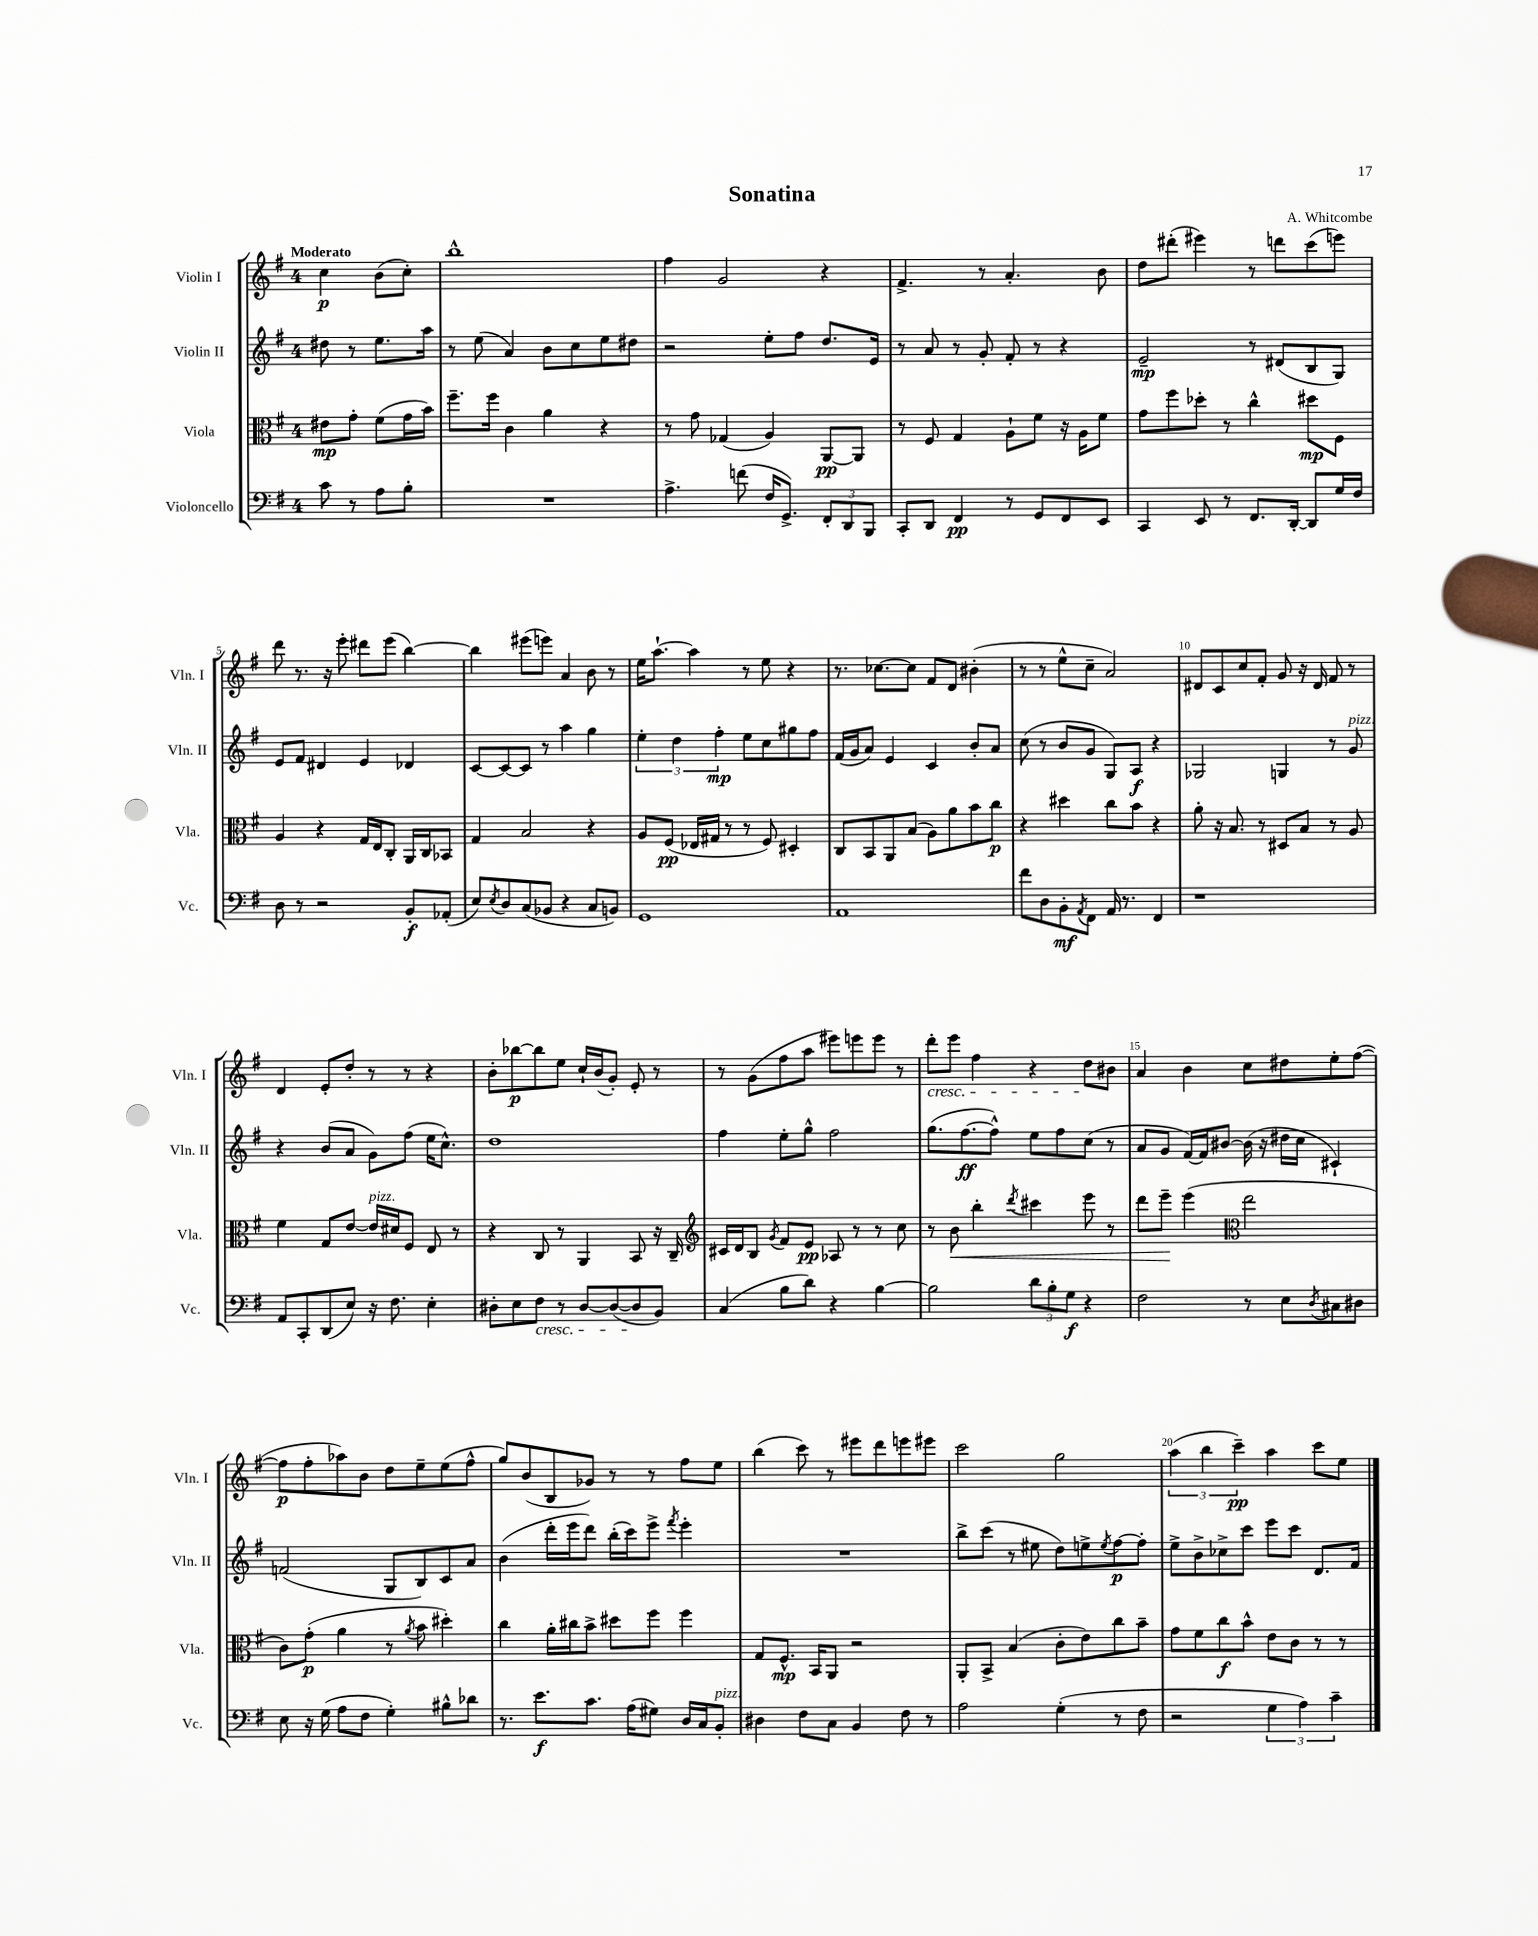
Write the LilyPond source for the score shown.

\header { title = "Sonatina" composer = "A. Whitcombe" }
<<
\new StaffGroup <<
\new Staff = "s0" \with { instrumentName = "Violin I" shortInstrumentName = "Vln. I" } {
    \clef treble \key g \major \once \override Staff.TimeSignature.style = #'single-digit \time 4/4 \partial 2 \tempo "Moderato"
    c''4\p b'8( c''8-.) |
    b''1-^ |
    fis''4 g'2 r4 |
    fis'4.-> r8 a'4.-. b'8 |
    d''8 dis'''8-.( eis'''4) r8 d'''8 c'''8( e'''8) |
    d'''8 r8. r16 e'''8-. dis'''8 e'''8( b''4~) |
    b''4 eis'''8( e'''8) a'4 b'8 r8 |
    e''16 a''8.~-! a''4 r8 e''8 r4 |
    r8. ces''8.~ ces''8 fis'8 d'8 bis'4-.( |
    r8 r8 e''8-^ c''8-- a'2) |
    dis'8 c'8 c''8 fis'8-. g'8 r16 dis'16 fis'8 r8 |
    d'4 e'8-. d''8-. r8 r8 r4 |
    b'8-. bes''8~\p bes''8 e''8 c''16-! b'16( g'8-.) e'8-. r8 |
    r8 g'8( fis''8 a''8 eis'''8) e'''8 e'''8 r8 |
    d'''8-.\cresc e'''8 fis''4 r4 d''8\! bis'8 |
    a'4 b'4 c''8 dis''8 e''8-. fis''8~( |
    fis''8\p fis''8-. aes''8) b'8 d''8 e''8-- e''8( fis''8-^ |
    g''8) b'8( b8 ges'8) r8 r8 fis''8 e''8 |
    b''4( c'''8) r8 eis'''8 d'''8 e'''8 eis'''8 |
    c'''2 g''2 |
    \tuplet 3/2 { a''4( b''4 c'''4--\pp) } a''4 c'''8 e''8 \bar "|." |
}
\new Staff = "s1" \with { instrumentName = "Violin II" shortInstrumentName = "Vln. II" } {
    \clef treble \key g \major \once \override Staff.TimeSignature.style = #'single-digit \time 4/4 \partial 2
    dis''8 r8 e''8. a''16 |
    r8 e''8( a'4) b'8 c''8 e''8 dis''8 |
    r2 e''8-. fis''8 d''8. e'16 |
    r8 a'8 r8 g'8-. fis'8-. r8 r4 |
    e'2--\mp r8 dis'8( b8 g8) |
    e'8 fis'8 dis'4 e'4 des'4 |
    c'8~ c'8~ c'8 r8 a''4 g''4 |
    \tuplet 3/2 { e''4-. d''4 fis''4-.\mp } e''8 c''8 gis''8 fis''8 |
    fis'16( g'16 a'8) e'4 c'4 b'8-. a'8 |
    c''8( r8 b'8 g'8 g8) a8\f r4 |
    ges2 g4 r8 g'8^\markup { \italic "pizz." } |
    r4 b'8( a'8 g'8) fis''8( e''16 c''8.-^) |
    d''1 |
    fis''4 e''8-. g''8-^ fis''2 |
    g''8.( fis''8.~\ff fis''8-^) e''8 fis''8 c''8( r8 |
    a'8 g'8 fis'16~) fis'16 bis'8~ bis'16( r16 dis''16 c''16 cis'4-!) |
    f'2( g8 b8) c'8 a'8 |
    b'4( d'''16-. e'''16 d'''8) b''16-.( c'''16) e'''8-> \acciaccatura { fis'''8 } e'''4-. |
    R1 |
    b''8-> c'''8( r8 eis''8 d''8) e''8-> \acciaccatura { e''8 } fis''8~\p fis''8-. |
    e''8-> b'8-> ces''8-> c'''8 e'''8 c'''8 d'8. fis'16 \bar "|." |
}
\new Staff = "s2" \with { instrumentName = "Viola" shortInstrumentName = "Vla." } {
    \clef alto \key g \major \once \override Staff.TimeSignature.style = #'single-digit \time 4/4 \partial 2
    eis'8\mp g'8-. fis'8( g'16 b'16) |
    fis''8.-- fis''16 c'4 a'4 r4 |
    r8 g'8 ges4( a4) a,8~\pp a,8 |
    r8 fis8 g4 a8-! fis'8 r16 a16 fis'8 |
    g'8 fis''8 des''8-. r8 c''4-^ dis''8\mp fis8 |
    a4 r4 g16 e16 c8-. a,16 c16 bes,8 |
    g4 b2 r4 |
    a8 fis8\pp( ees16 gis16 r8 r8 fis8) dis4-. |
    c8 b,8 a,8 b8( a8) a'8 b'8 c''8\p |
    r4 dis''4 c''8 b'8 r4 |
    a'8-. r16 b8. r8 dis8 b8 r8 a8 |
    fis'4 g8 e'8~ e'16^\markup { \italic "pizz." } dis'16 fis8 e8 r8 |
    r4 c8 r8 a,4 b,8 r16 c16-- |
    \clef treble cis'16 d'16 b8 \acciaccatura { g'8 } fis'8 e'8\pp aes8 r8 r8 c''8 |
    r8 b'8\< b''4-. \acciaccatura { d'''8 } cis'''4 e'''8 r8 |
    d'''8 e'''8--\! e'''4( \clef alto e''2 |
    c'8) g'8-.\p( a'4 r8 \acciaccatura { a'8 } b'8 dis''4-.) |
    c''4 a'16-. cis''16 b'8-> dis''8 fis''8 fis''4 |
    g8 fis8.-^\mp b,16 a,8 r2 |
    a,8-. b,8-> b4( c'8-. e'8) c''8 b'8-- |
    g'8 fis'8 c''8\f b'8-^ e'8 c'8 r8 r8 \bar "|." |
}
\new Staff = "s3" \with { instrumentName = "Violoncello" shortInstrumentName = "Vc." } {
    \clef bass \key g \major \once \override Staff.TimeSignature.style = #'single-digit \time 4/4 \partial 2
    c'8 r8 a8 b8-. |
    R1 |
    a4.-> f'8( fis16 g,8.->) \tuplet 3/2 { fis,8-. d,8 b,,8 } |
    c,8-. d,8 fis,4\pp r8 g,8 fis,8 e,8 |
    c,4 e,8 r8 fis,8. d,16~-. d,8 g16 fis16 |
    d8 r8 r2 b,8-.\f aes,8-.( |
    e8) \acciaccatura { e8 } d8 c8( bes,8 r4 c8 b,8) |
    g,1 |
    a,1 |
    fis'8 d8 b,8-.\mf \acciaccatura { a,8 } fis,8 a,16 r8. fis,4 |
    r1 |
    a,8 c,8-. d,8( e8) r16 fis8. e4-. |
    dis8-. e8 fis8\cresc r8 dis8~ dis8~( dis8\! b,8) |
    c4( b8 d'8) r4 b4~ |
    b2 \tuplet 3/2 { d'8 b8-. g8\f } r4 |
    fis2 r8 e8 \acciaccatura { d8 } cis8 dis8 |
    e8 r16 g16( a8 fis8 g4-.) bis8-^ des'8 |
    r8. e'8.\f c'8. a16( gis8) d16 c16 b,8-.^\markup { \italic "pizz." } |
    dis4 fis8 c8 b,4 fis8 r8 |
    a2 g4-.( r8 fis8 |
    r2 \tuplet 3/2 { g4 a4) c'4-- } \bar "|." |
}
>>
>>
\layout { \context { \Score \override BarNumber.break-visibility = ##(#f #t #t) barNumberVisibility = #(every-nth-bar-number-visible 5) } }
